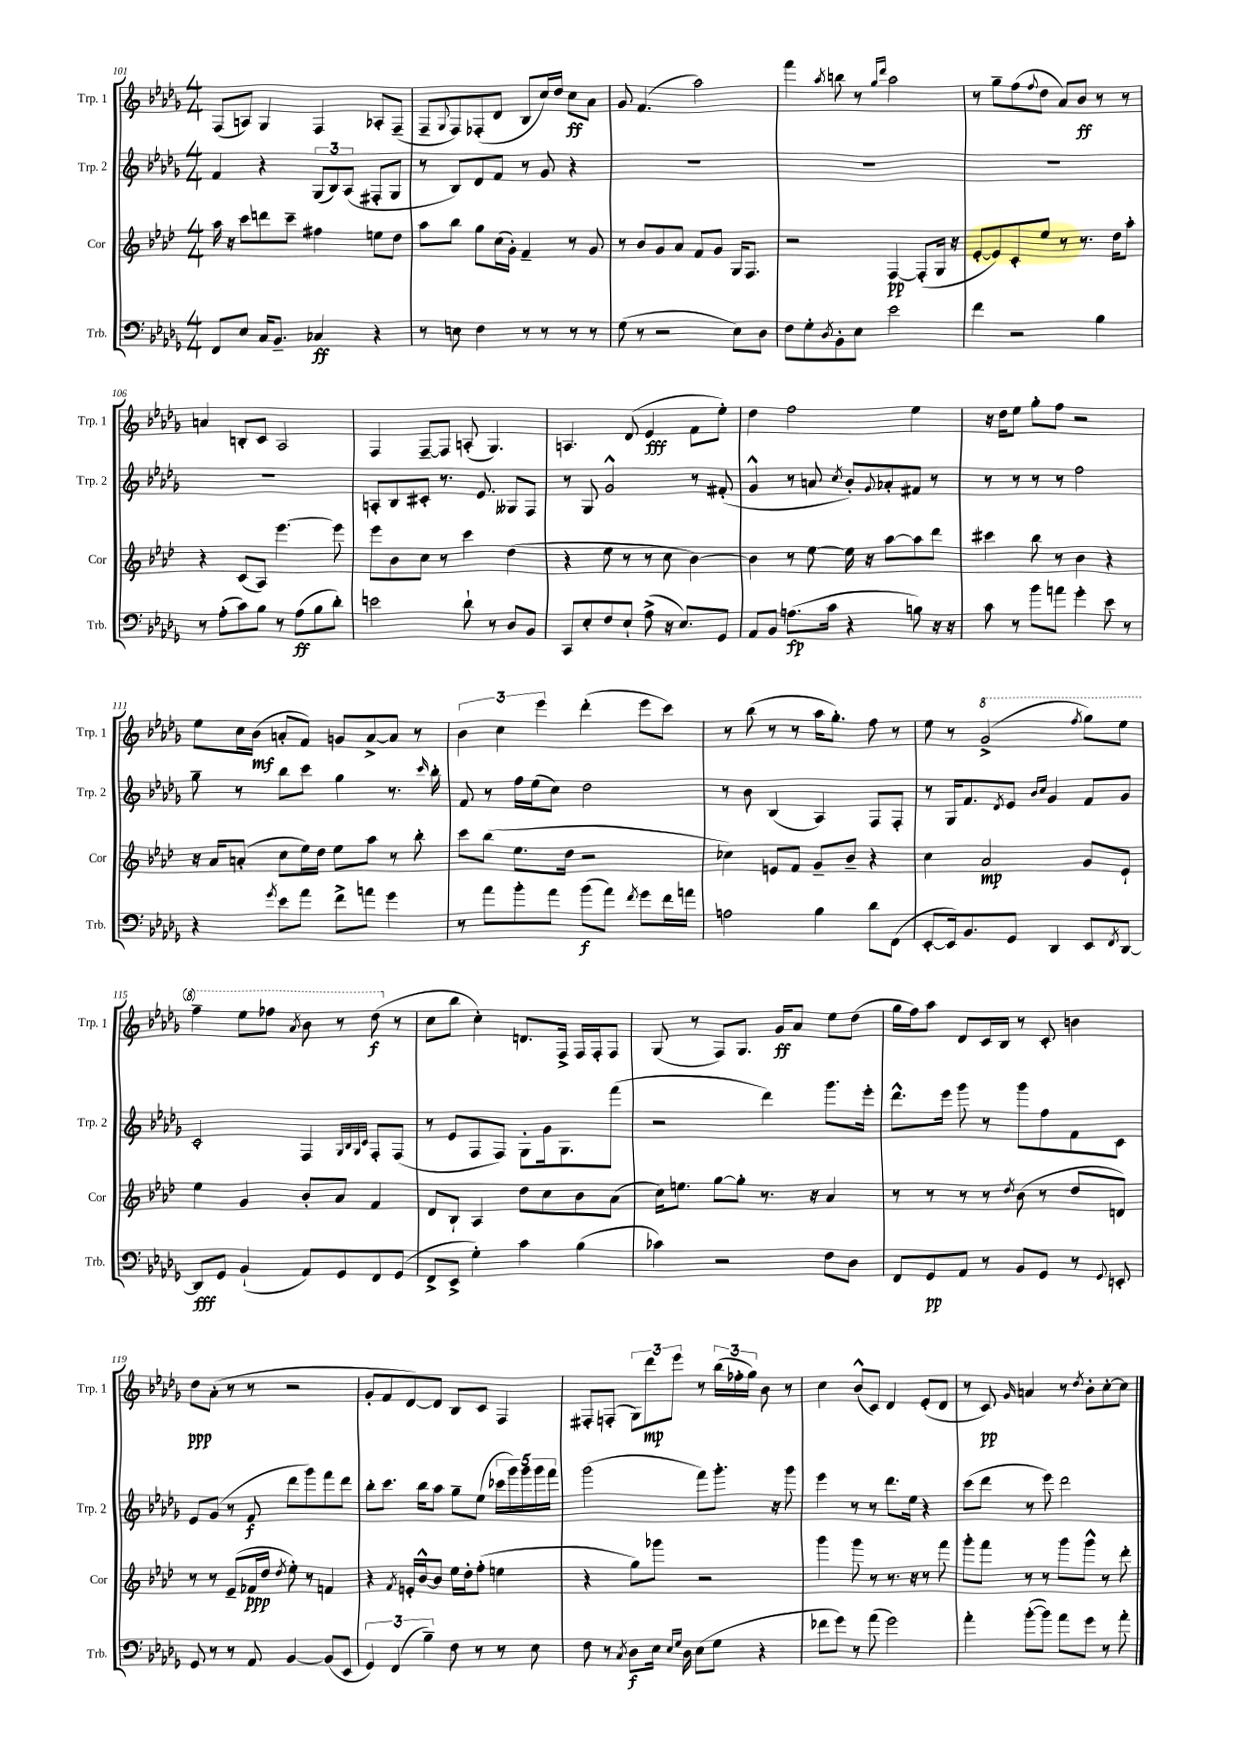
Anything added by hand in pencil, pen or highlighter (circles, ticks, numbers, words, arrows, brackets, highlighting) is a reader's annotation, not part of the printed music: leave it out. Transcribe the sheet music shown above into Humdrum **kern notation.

**kern	**dynam	**kern	**dynam	**kern	**dynam	**kern	**dynam
*part4	*part4	*part3	*part3	*part2	*part2	*part1	*part1
*staff4	*staff4	*staff3	*staff3	*staff2	*staff2	*staff1	*staff1
*I"Trb.	*	*I"Cor	*	*I"Trp. 2	*	*I"Trp. 1	*
*I'Trb.	*	*I'Cor	*	*I'Trp. 2	*	*I'Trp. 1	*
*clefF4	*	*clefG2	*	*clefG2	*	*clefG2	*
*k[b-e-a-d-g-]	*	*k[b-e-a-d-]	*	*k[b-e-a-d-g-]	*	*k[b-e-a-d-g-]	*
*M4/4	*	*M4/4	*	*M4/4	*	*M4/4	*
=101	=101	=101	=101	=101	=101	=101	=101
8FF/L	.	16aa-\	.	4f/	.	(8F/L	.
.	.	16r	.	.	.	.	.
8E-/J	.	8ccc\L	.	.	.	8An/J)	.
16C/KL	.	8dddn\	.	4r	.	4G-/	.
8.BB-~/J	.	.	.	.	.	.	.
.	.	8ccc~\J	.	.	.	.	.
4C-X/	ff	4ff#X\	.	(12G-/L	.	4F/	.
.	.	.	.	12B-/)	.	.	.
.	.	.	.	(12A-/J	.	.	.
4r	.	8een\L	.	8F#X'/L	.	8A-X'/L	.
.	.	8dd-\J	.	8G-/J	.	(8F~/J	.
=102	=102	=102	=102	=102	=102	=102	=102
8r	.	8aa-\L	.	8r	.	8F~/L	.
.	.	.	.	.	.	8qqG-/	.
8En\	.	8bb-\J	.	8B-/L)	.	8F/)	.
4F\	.	8gg\L	.	8d-/	.	(8F-X'/	.
.	.	(16cc\L	.	8f/J	.	8d-/J	.
.	.	16g'\JJ)	.	.	.	.	.
8r	.	4f~/	.	8r	.	8B-/L	.
8r	.	.	.	8g-/	.	16cc/L)	.
.	.	.	.	.	.	16dd-/JJ	.
8r	.	8r	.	4r	.	8cc\L	ff
8r	.	8g/	.	.	.	8a-\J	.
=103	=103	=103	=103	=103	=103	=103	=103
(8G-\	.	8r	.	1r	.	8g-/	.
8r	.	8b-/L	.	.	.	(4.f/	.
2r	.	8g/	.	.	.	.	.
.	.	8a-/J	.	.	.	.	.
.	.	8f/L	.	.	.	2aa-\)	.
.	.	8g/J	.	.	.	.	.
8E-\L)	.	16G/KL	.	.	.	.	.
.	.	8.F/J	.	.	.	.	.
8D-\J	.	.	.	.	.	.	.
=104	=104	=104	=104	=104	=104	=104	=104
8F\L	.	2r	.	1r	.	4fff\	.
8G-'\	.	.	.	.	.	.	.
8qD-/	.	.	.	.	.	8qaa-/	.
8BB-'\	.	.	.	.	.	8bbn\	.
8E-\J	.	.	.	.	.	8r	.
.	.	.	.	.	.	16qqgg-/LL	.
.	.	.	.	.	.	16qqddd-/JJ	.
2e-\	.	[4F/	pp	.	.	2aa-\	.
.	.	(8F'/L]	.	.	.	.	.
.	.	16G/Jk	.	.	.	.	.
.	.	16r	.	.	.	.	.
=105	=105	=105	=105	=105	=105	=105	=105
4f\	.	[8e-'/L	.	1r	.	8r	.
.	.	8e-/])	.	.	.	8gg-~\L	.
2r	.	8c'/	.	.	.	(8ff\	.
.	.	.	.	.	.	8qqff/	.
.	.	8ee-/J	.	.	.	8dd-\J	.
.	.	8r	.	.	.	8a-/L)	.
.	.	8.r	.	.	.	8b-/J	ff
4B-\	.	.	.	.	.	8r	.
.	.	16dd-\KL	.	.	.	.	.
.	.	8aa-'\J	.	.	.	8r	.
!!LO:LB:g=z
=106	=106	=106	=106	=106	=106	=106	=106
8r	.	4r	.	1r	.	4an/	.
(8A-'\L	.	.	.	.	.	.	.
8c\)	.	(8c/L	.	.	.	8Bn'/L	.
8B-\J	.	8A-/J)	.	.	.	8c/J	.
8r	.	[4.eee-\	.	.	.	2A-/	.
(8A-\L	ff	.	.	.	.	.	.
8B-\	.	.	.	.	.	.	.
8d-'\J)	.	8eee-\]	.	.	.	.	.
=107	=107	=107	=107	=107	=107	=107	=107
2en\	.	8eee-\L	.	8An'/L	.	4F/	.
.	.	8b-\	.	8B-/	.	.	.
.	.	8cc\J	.	8c#X'/J	.	[8F~/L	.
.	.	8r	.	8.r	.	8F/J]	.
8d-`\	.	4ccc\	.	.	.	(8An'/	.
.	.	.	.	8.e-/	.	.	.
8r	.	.	.	.	.	4.G-/)	.
8D-/L	.	(4dd-\	.	8G--X/L	.	.	.
8BB-/J	.	.	.	8F/J	.	.	.
=108	=108	=108	=108	=108	=108	=108	=108
8CC/L	.	4r	.	8r	.	4.An/	.
8E-'/	.	.	.	8G-/	.	.	.
8F/	.	8ee-\	.	2g-^^/	.	.	.
8E-`/J	.	8r	.	.	.	(8d-/	.
(8A-^\	.	8r	.	.	.	4e-/	fff
16r	.	8cc\	.	.	.	.	.
8.E-/L)	.	.	.	.	.	.	.
.	.	[4b-\)	.	8r	.	8f\L	.
8GG-/J	.	.	.	(8f#X'/	.	8ee-'\J)	.
=109	=109	=109	=109	=109	=109	=109	=109
8AA-/L	.	4b-\]	.	4g-^^/	.	4dd-\	.
8BB-/J	.	.	.	.	.	.	.
(8.An\L	fp	8r	.	8r	.	2ff\	.
.	.	[8ee-\	.	8an/	.	.	.
16c\Jk	.	.	.	.	.	.	.
.	.	.	.	8qcc/	.	.	.
4r	.	16ee-\]	.	8b-'/L)	.	.	.
.	.	16r	.	.	.	.	.
.	.	.	.	8qqg-/	.	.	.
.	.	[8aa-\L	.	8a-X'/	.	.	.
8Bn\)	.	8aa-\]	.	8f#X/J	.	4ee-\	.
16r	.	8ddd-\J	.	8r	.	.	.
16r	.	.	.	.	.	.	.
=110	=110	=110	=110	=110	=110	=110	=110
8c\	.	4ccc#X\	.	8r	.	16r	.
.	.	.	.	.	.	16dd-\KL	.
8r	.	.	.	8r	.	8ee-\J	.
8b-\L	.	8bb-\	.	8r	.	8gg-'\L	.
8an\J	.	8r	.	8r	.	8ff\J	.
4g-'\	.	4b-\	.	2ff\	.	2r	.
8e-\	.	4r	.	.	.	.	.
8r	.	.	.	.	.	.	.
!!LO:LB:g=z
=111	=111	=111	=111	=111	=111	=111	=111
4r	.	16r	.	8gg-~\	.	8ee-\L	.
.	.	16a-/KL	.	.	.	.	.
.	.	(8an'/J	.	8r	.	16cc\L	.
.	.	.	.	.	.	(16b-\JJ	mf
8qg-/	.	.	.	.	.	.	.
8e-\L	.	8cc\L	.	8bb-\L	.	8an'/L	.
8a-\J	.	16ee-\L)	.	8ccc\J	.	8f/J)	.
.	.	16dd-\JJ	.	.	.	.	.
8f^\L	.	8ee-\L	.	4gg-\	.	8gn/L	.
8an\J	.	8aa-\J	.	.	.	[8a^/	.
4g-\	.	8r	.	8.r	.	8a/J]	.
.	.	8bb-'\	.	.	.	8r	.
.	.	.	.	16qqccc/	.	.	.
.	.	.	.	16bb-'\	.	.	.
=112	=112	=112	=112	=112	=112	=112	=112
8r	.	8ccc\L	.	8f/	.	6b-\	.
8a-\L	.	(8bb-\J	.	8r	.	.	.
.	.	.	.	.	.	6cc\	.
8b-'\	.	8.ee-\L	.	16ff\LL	.	.	.
.	.	.	.	(16ee-\J	.	.	.
.	.	.	.	.	.	6eee-\	.
8a-\J	.	.	.	8cc\J)	.	.	.
.	.	16dd-\Jk	.	.	.	.	.
(8b-\L	f	2r	.	2dd-\	.	(4ddd-'\	.
8a-\J)	.	.	.	.	.	.	.
8qf/	.	.	.	.	.	.	.
8g-\L	.	.	.	.	.	8eee-\L	.
16f\L	.	.	.	.	.	8ccc\J)	.
16an\JJ	.	.	.	.	.	.	.
=113	=113	=113	=113	=113	=113	=113	=113
2An\	.	4cc-X\)	.	8r	.	8r	.
.	.	.	.	8b-\	.	(8bb-\	.
.	.	8en/L	.	(4B-/	.	8r	.
.	.	8f/J	.	.	.	8r	.
4B-\	.	8g~/L	.	4A-/)	.	16aa-\KL	.
.	.	.	.	.	.	8.gg-'\J)	.
.	.	8b-~/J	.	.	.	.	.
8d-\L	.	4r	.	8F/L	.	8ff\	.
(8FF\J	.	.	.	8F'/J	.	8r	.
=114	=114	=114	=114	=114	=114	=114	=114
[8EE-'/L	.	4cc\	.	8r	.	8ee-\	.
16EE-/k])	.	.	.	16G-/KL	.	8r	.
8.BB-/	.	.	.	8.f/	.	.	.
*	*	*	*	*	*	*8va	*
.	.	2a-/	mp	.	.	(2gg-^/	.
.	.	.	.	8qd-/	.	.	.
8GG-/J	.	.	.	8e-/J	.	.	.
.	.	.	.	16qqb-/LL	.	.	.
.	.	.	.	16qqcc/JJ	.	.	.
4DD-/	.	.	.	4g-/	.	.	.
.	.	.	.	.	.	8qfff/	.
8EE-/L	.	8g/L	.	8f/L	.	8ggg-\L)	.
8qFF/	.	.	.	.	.	.	.
[8DD-/J	.	8e-`/J	.	8g-/J	.	8eee-\J	.
!!LO:LB:g=z
=115	=115	=115	=115	=115	=115	=115	=115
8DD-/L]	fff	4ee-\	.	2c'/	.	4fff~\	.
8GG-/J	.	.	.	.	.	.	.
(4BB-`/	.	4g/	.	.	.	8eee-\L	.
.	.	.	.	.	.	8fff-X\J	.
.	.	.	.	.	.	8qaa-/	.
8AA-/L)	.	8b-'/L	.	4F/	.	8bb-\	.
8GG-/	.	8a-/J	.	.	.	8r	.
.	.	.	.	32qqG-/LLL	.	.	.
.	.	.	.	32qqB-/	.	.	.
.	.	.	.	32qqG-/	.	.	.
.	.	.	.	32qqc/JJJ	.	.	.
8FF/	.	4f/	.	8F'/L	.	(8ddd-\	f
*	*	*	*	*	*	*X8va	*
(8GG-/J	.	.	.	(8F/J	.	8r	.
=116	=116	=116	=116	=116	=116	=116	=116
8FF^/L	.	8d-/L	.	8r	.	8cc\L	.
8EE-^/J	.	8B-`/J	.	8e-/L	.	8bb-\J	.
4G-'\)	.	4A-/	.	8F/	.	4cc'\)	.
.	.	.	.	8F/J)	.	.	.
4c\	.	8dd-\L	.	8G-'\L	.	8.dn/L	.
.	.	8cc\	.	16g-\k	.	.	.
.	.	.	.	8.G-\	.	16F^/Jk	.
(4B-\	.	8b-\	.	.	.	16F/LL	.
.	.	.	.	.	.	16F'/J	.
.	.	(8a-\J	.	(8fff\J	.	8F/J	.
=117	=117	=117	=117	=117	=117	=117	=117
4c-X\)	.	16cc\KL)	.	2r	.	(8G-/	.
.	.	8.een\J	.	.	.	.	.
.	.	.	.	.	.	8r	.
2r	.	[8gg\L	.	.	.	8F/L)	.
.	.	8gg'\J]	.	.	.	8.G-/J	.
.	.	8.r	.	4ddd-\)	.	.	.
.	.	.	.	.	.	16g-/KL	ff
.	.	.	.	.	.	8a-/J	.
.	.	16r	.	.	.	.	.
8F\L	.	4a-/	.	8.ggg-\L	.	8ee-\L	.
8D-\J	.	.	.	.	.	(8dd-\J	.
.	.	.	.	16eee-'\Jk	.	.	.
=118	=118	=118	=118	=118	=118	=118	=118
8FF/L	.	8r	.	8.ddd-^^\L	.	16gg-\LL	.
.	.	.	.	.	.	16ff\J)	.
8GG-/	pp	8r	.	.	.	8aa-\J	.
.	.	.	.	16eee-\Jk	.	.	.
8AA-/J	.	8r	.	8ggg-\	.	8d-/L	.
8r	.	8r	.	8r	.	16c/L	.
.	.	.	.	.	.	16B-/JJ	.
.	.	8qdd-/	.	.	.	.	.
8BB-/L	.	(8b-\	.	8ggg-\L	.	8r	.
8GG-/J	.	8r	.	8ff\	.	8c'/	.
8r	.	8dd-/L	.	8f\	.	4bn\	.
8qqGG-/	.	.	.	.	.	.	.
8EEn'/	.	8dn/J)	.	8c\J	.	.	.
!!LO:LB:g=z
=119	=119	=119	=119	=119	=119	=119	=119
8GG-/	.	8r	.	8e-/L	.	8dd-\L	ppp
8r	.	8r	.	(8g-/J	.	(8a-'\J	.
8r	.	(8e-~/L	.	8r	.	8r	.
8AA-/	.	16f-X/L	ppp	8f/	f	8r	.
.	.	16dd-/JJ	.	.	.	.	.
.	.	8qdd-/	.	.	.	.	.
[4BB-/	.	8ee-'\)	.	8ddd-\L	.	2r	.
.	.	8r	.	8ggg-\)	.	.	.
(8BB-/L]	.	4fn/	.	8fff\	.	.	.
8EE-/J	.	.	.	8ddd-\J	.	.	.
=120	=120	=120	=120	=120	=120	=120	=120
6GG-/)	.	4r	.	8bb-'\L	.	8g-'/L	.
.	.	.	.	8.ccc\J	.	8f/	.
(6FF/	.	.	.	.	.	.	.
.	.	8qf/	.	.	.	.	.
.	.	16en'/LL	.	.	.	[8d-/)	.
.	.	[16b-^^/J	.	16bb-\KL	.	.	.
6B-~\)	.	.	.	.	.	.	.
.	.	8b-/J]	.	8aa-\J	.	8d-/J]	.
8F\	.	16ee-\LL	.	8gg-~\L	.	8B-/L	.
.	.	16dd-'\J	.	.	.	.	.
8r	.	(8ff'\J	.	(8ee-\J	.	8c/J	.
8r	.	4een\	.	20ccc-X\LL	.	4F/	.
.	.	.	.	20ggg-\)	.	.	.
.	.	.	.	20ggg-\	.	.	.
8E-\	.	.	.	.	.	.	.
.	.	.	.	20ggg-\	.	.	.
.	.	.	.	20fff\JJ	.	.	.
=121	=121	=121	=121	=121	=121	=121	=121
8F\	.	4r	.	(2ggg-\	.	8F#X'/L	.
8r	.	.	.	.	.	(8Fn'/J	.
8qC/	.	.	.	.	.	.	.
8D-\L	f	8gg\L)	.	.	.	12G-\L)	.
.	.	.	.	.	.	12ddd-\	mp
16E-\Jk	.	8ggg-X\J	.	.	.	.	.
.	.	.	.	.	.	12eee-\J	.
16qqE-/LL	.	.	.	.	.	.	.
16qqG-/JJ	.	.	.	.	.	.	.
16D-\	.	.	.	.	.	.	.
(8E-\L	.	2r	.	8fff\L)	.	8r	.
8G-\J	.	.	.	8.ggg-'\J	.	(24bb-\LL	.
.	.	.	.	.	.	24ff-X'\	.
.	.	.	.	.	.	24gg-\JJ)	.
4r	.	.	.	.	.	8b-\	.
.	.	.	.	16r	.	.	.
.	.	.	.	8ggg-\	.	8r	.
=122	=122	=122	=122	=122	=122	=122	=122
8f-X\L	.	4ggg\	.	4eee-\	.	4cc\	.
8g-\J)	.	.	.	.	.	.	.
8r	.	8ggg\	.	8r	.	(8b-^^/L	.
(8a-\	.	8r	.	8r	.	8c/J)	.
2g-\)	.	8.r	.	8.ddd-\L	.	4d-/	.
.	.	16r	.	16ee-\Jk	.	.	.
.	.	8r	.	4r	.	(8e-'/L	.
.	.	8fff\	.	.	.	8d-/J	.
=123	=123	=123	=123	=123	=123	=123	=123
4a-'\	.	8ggg'\L	.	(8ccc\L	.	8r	.
.	.	8fff\J	.	8ddd-\J	.	8c/)	pp
.	.	.	.	.	.	16qqg-/	.
([8b-'\L	.	8r	.	8r	.	4an/	.
8b-\J])	.	8r	.	8eee-\)	.	.	.
8a-\L	.	8ggg\L	.	2ddd-\	.	8r	.
.	.	.	.	.	.	8qdd-/	.
8g-\J	.	8ggg^^\J	.	.	.	8b-'\L	.
8r	.	8r	.	.	.	[8cc'\	.
8a-'\	.	8ddd-'\	.	.	.	8cc\J]	.
==	==	==	==	==	==	==	==
*-	*-	*-	*-	*-	*-	*-	*-
